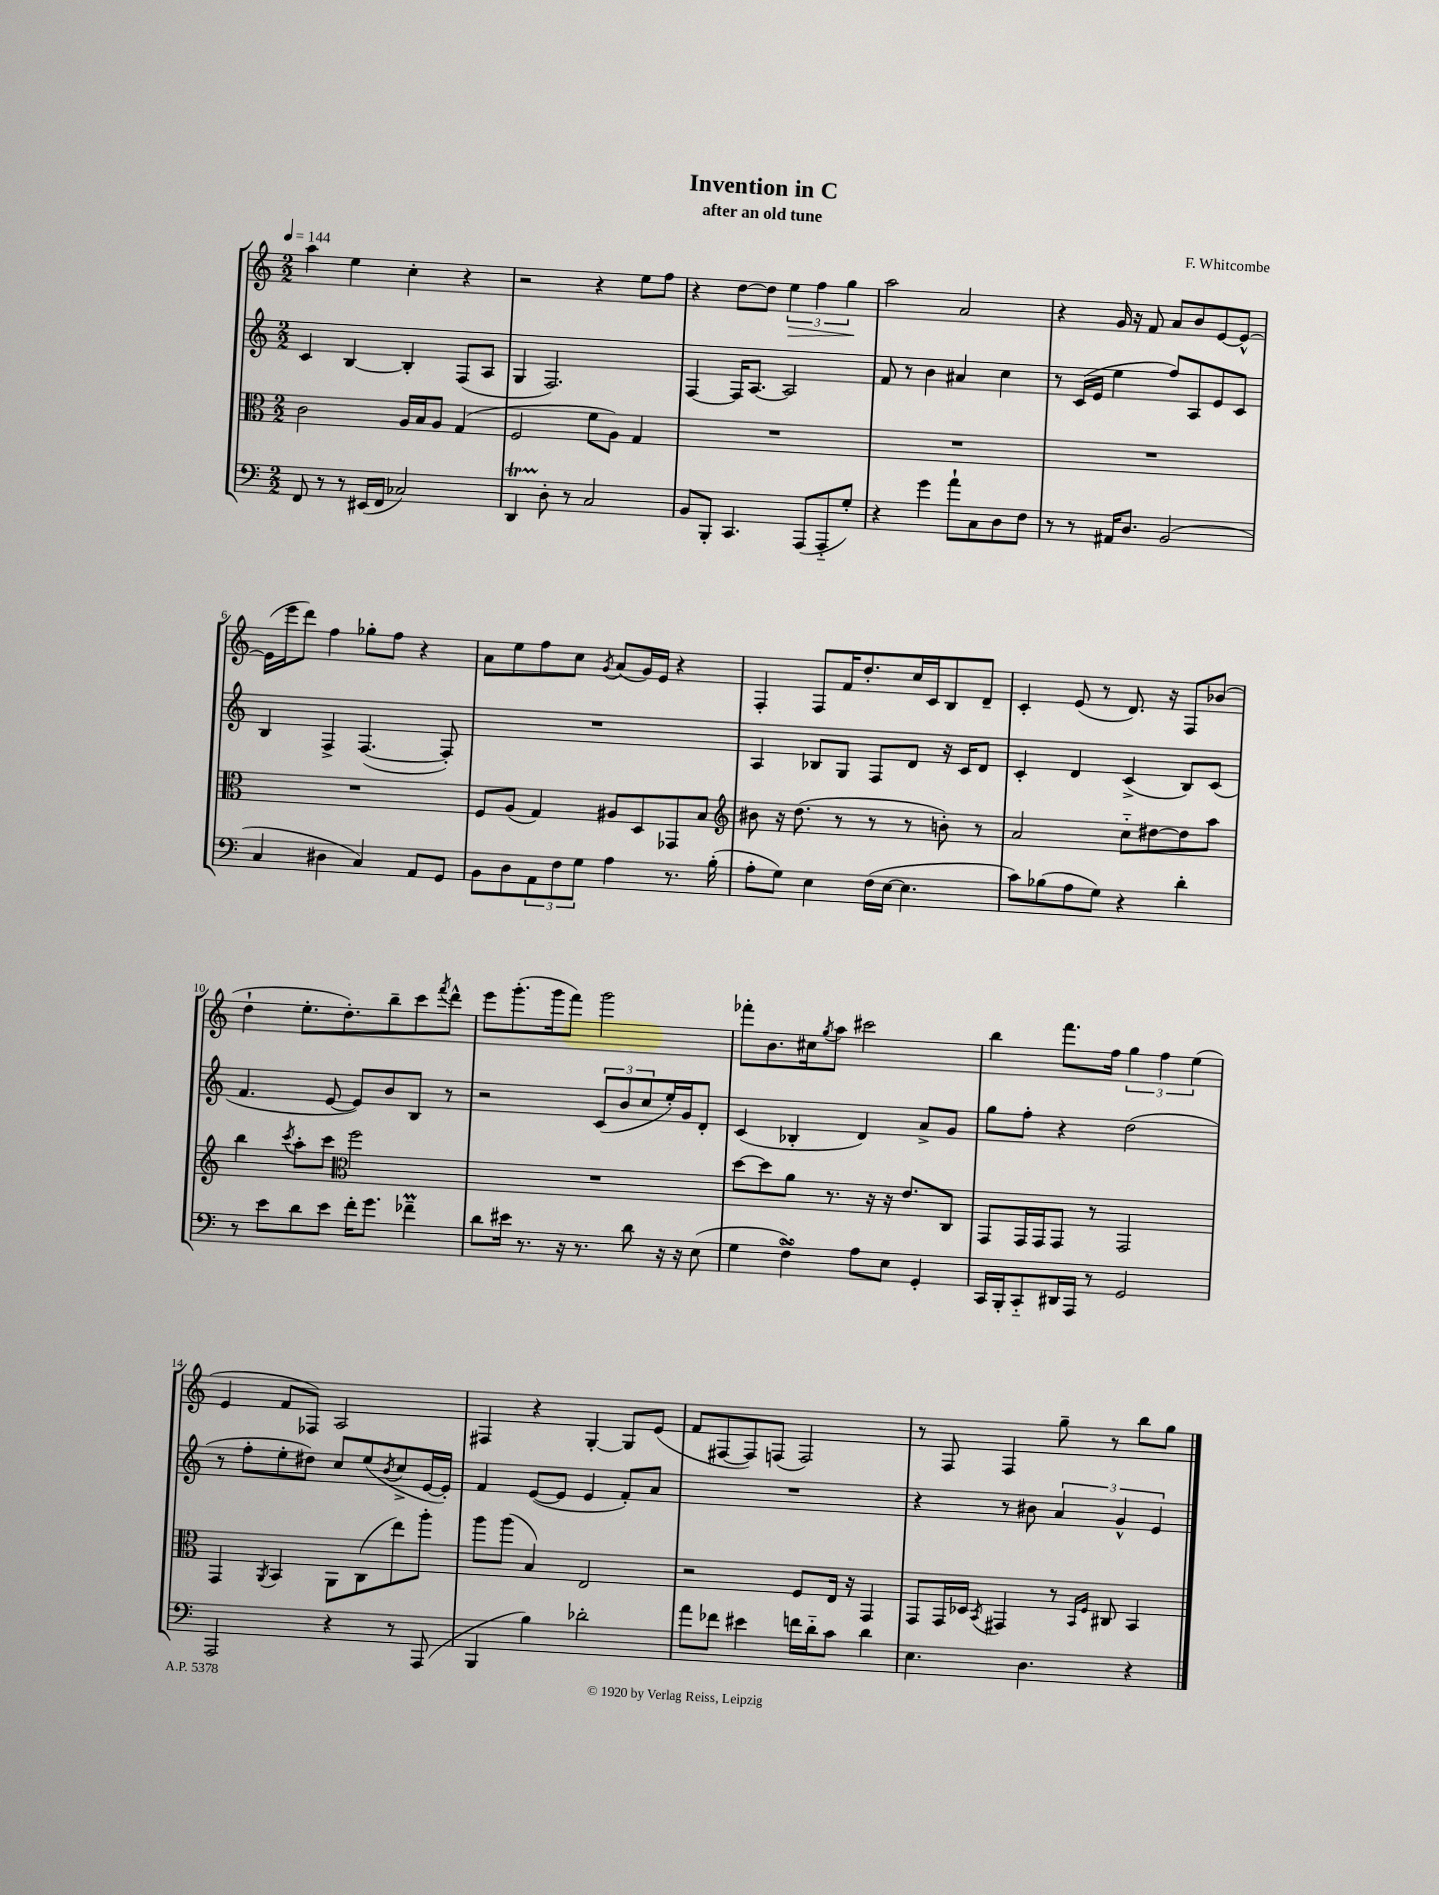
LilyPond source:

\header { title = "Invention in C" composer = "F. Whitcombe" subtitle = "after an old tune" }
<<
\new StaffGroup <<
\new Staff = "s0" {
    \clef treble \key c \major \numericTimeSignature \time 2/2 \tempo 4 = 144
    a''4 e''4 c''4-. r4 |
    r2 r4 e''8 f''8 |
    r4 d''8~ d''8 \tuplet 3/2 { e''4\> f''4 g''4\! } |
    a''2 a'2 |
    r4 g'16 r16 f'8 a'8 b'8 e'8~ e'8~-^ |
    e'16( e'''16 d'''8) f''4 ges''8-. f''8 r4 |
    a'8 e''8 f''8 c''8 \acciaccatura { g'8 } a'8( g'16) e'16 r4 |
    f4-. f8 f'16 d''8.-. c''16 c'16 b8 d'8-- |
    c'4-. e'8( r8 d'8.) r16 f8 bes'8( |
    d''4-! e''8.-. d''8.-.) b''8-- c'''8 \acciaccatura { f'''8 } d'''8-^ |
    e'''8 g'''8.-.( g'''16 f'''8) g'''2 |
    fes'''8-. b'8. cis''16 \acciaccatura { g''8 } a''8 cis'''2 |
    b''4 f'''8. f''16 \tuplet 3/2 { g''4 f''4 e''4( } |
    e'4 f'8 fes8) a2 |
    fis4 r4 g4~-. g8 e'8( |
    f'8 fis8~ fis8) f8( f2) |
    r8 f8 f4 g''8-- r8 b''8 g''8 \bar "|." |
}
\new Staff = "s1" {
    \clef treble \key c \major \numericTimeSignature \time 2/2
    c'4 b4~ b4-. f8( a8 |
    g4 f2.) |
    f4~ f16 a8.~ a2 |
    f'8 r8 b'4 ais'4 c''4 |
    r8 c'16( e'16 e''4 f''8) a8 e'8 c'8 |
    b4 f4-> f4.~( f8-.) |
    R1 |
    a4 bes8 g8 f8 d'8 r16 c'16 d'8 |
    c'4-. d'4 c'4->( b8) c'8( |
    f'4. e'8~ e'8) b'8 b8 r8 |
    r2 \tuplet 3/2 { c'8( b'8 c''8 } e''16-.) g'16 d'8-. |
    c'4( bes4-. d'4) a'8-> g'8 |
    g''8 f''8-. r4 d''2( |
    r8 f''8-. e''8-. dis''8) c''8 e''8( \acciaccatura { b'8 } c''8-> e'16~ e'16-.) |
    f'4 e'8~( e'8 e'4 f'8-.) a'8 |
    R1 |
    r4 r8 bis'8 \tuplet 3/2 { a'4 g'4-^ e'4 } \bar "|." |
}
\new Staff = "s2" {
    \clef alto \key c \major \numericTimeSignature \time 2/2
    c'2 a16 b16 a8 g4( |
    f2 f'8 a8) g4 |
    R1 |
    R1 |
    R1 |
    R1 |
    f8 a8( g4) ais8 d8 ges,8 b8 |
    \clef treble bis'8 r16 d''8.( r8 r8 r8 b'8-.) r8 |
    a'2 c''8-_ dis''8~ dis''8 a''8 |
    b''4 \acciaccatura { c'''8 } a''8-. c'''8 \clef alto f''2 |
    R1 |
    d''8~ d''8 a'8 r8. r16 r16 e'8. c8 |
    g,8 g,16 g,16 g,8 r8 g,2 |
    g,4 \acciaccatura { a,8 } b,4 a,8 c8( e''8) a''8-. |
    a''8 a''8( b4) e2 |
    r2 f8 e16 r16 g,4 |
    g,8 g,16 des16 \acciaccatura { b,8 } gis,4 r8 \grace { b,16 f16 } cis8 b,4 \bar "|." |
}
\new Staff = "s3" {
    \clef bass \key c \major \numericTimeSignature \time 2/2
    f,8 r8 r8 eis,16( f,16 ces2) |
    d,4\startTrillSpan d8-.\stopTrillSpan r8 c2 |
    b,8 b,,8-. c,4. a,,8( a,,8-_ g8-.) |
    r4 g'4 a'8-! c8 d8 f8 |
    r8 r8 ais,16 d8. b,2( |
    c4 dis4 c4) a,8 g,8 |
    b,8 d8 \tuplet 3/2 { a,8 f8 g8 } a4 r8. b16-.( |
    a8-. g8) e4 f16( e16~ e4. |
    c'8) bes8( a8 g8) r4 d'4-. |
    r8 e'8 d'8 e'8 f'16-. g'8. fes'4--\prall |
    d'8 eis'16 r8. r16 r8. d'8 r16 r16 e8( |
    g4 f4->\turn) a8 e8 g,4-. |
    c,16 b,,16-. c,8-_ dis,16 a,,16 r8 g,2 |
    a,,2 r4 r8 a,,8( |
    b,,4 b4) des'2-. |
    a'8 fes'8 eis'4 f'16 d'16-_ c'8 d'4 |
    e4. d4. r4 \bar "|." |
}
>>
>>
